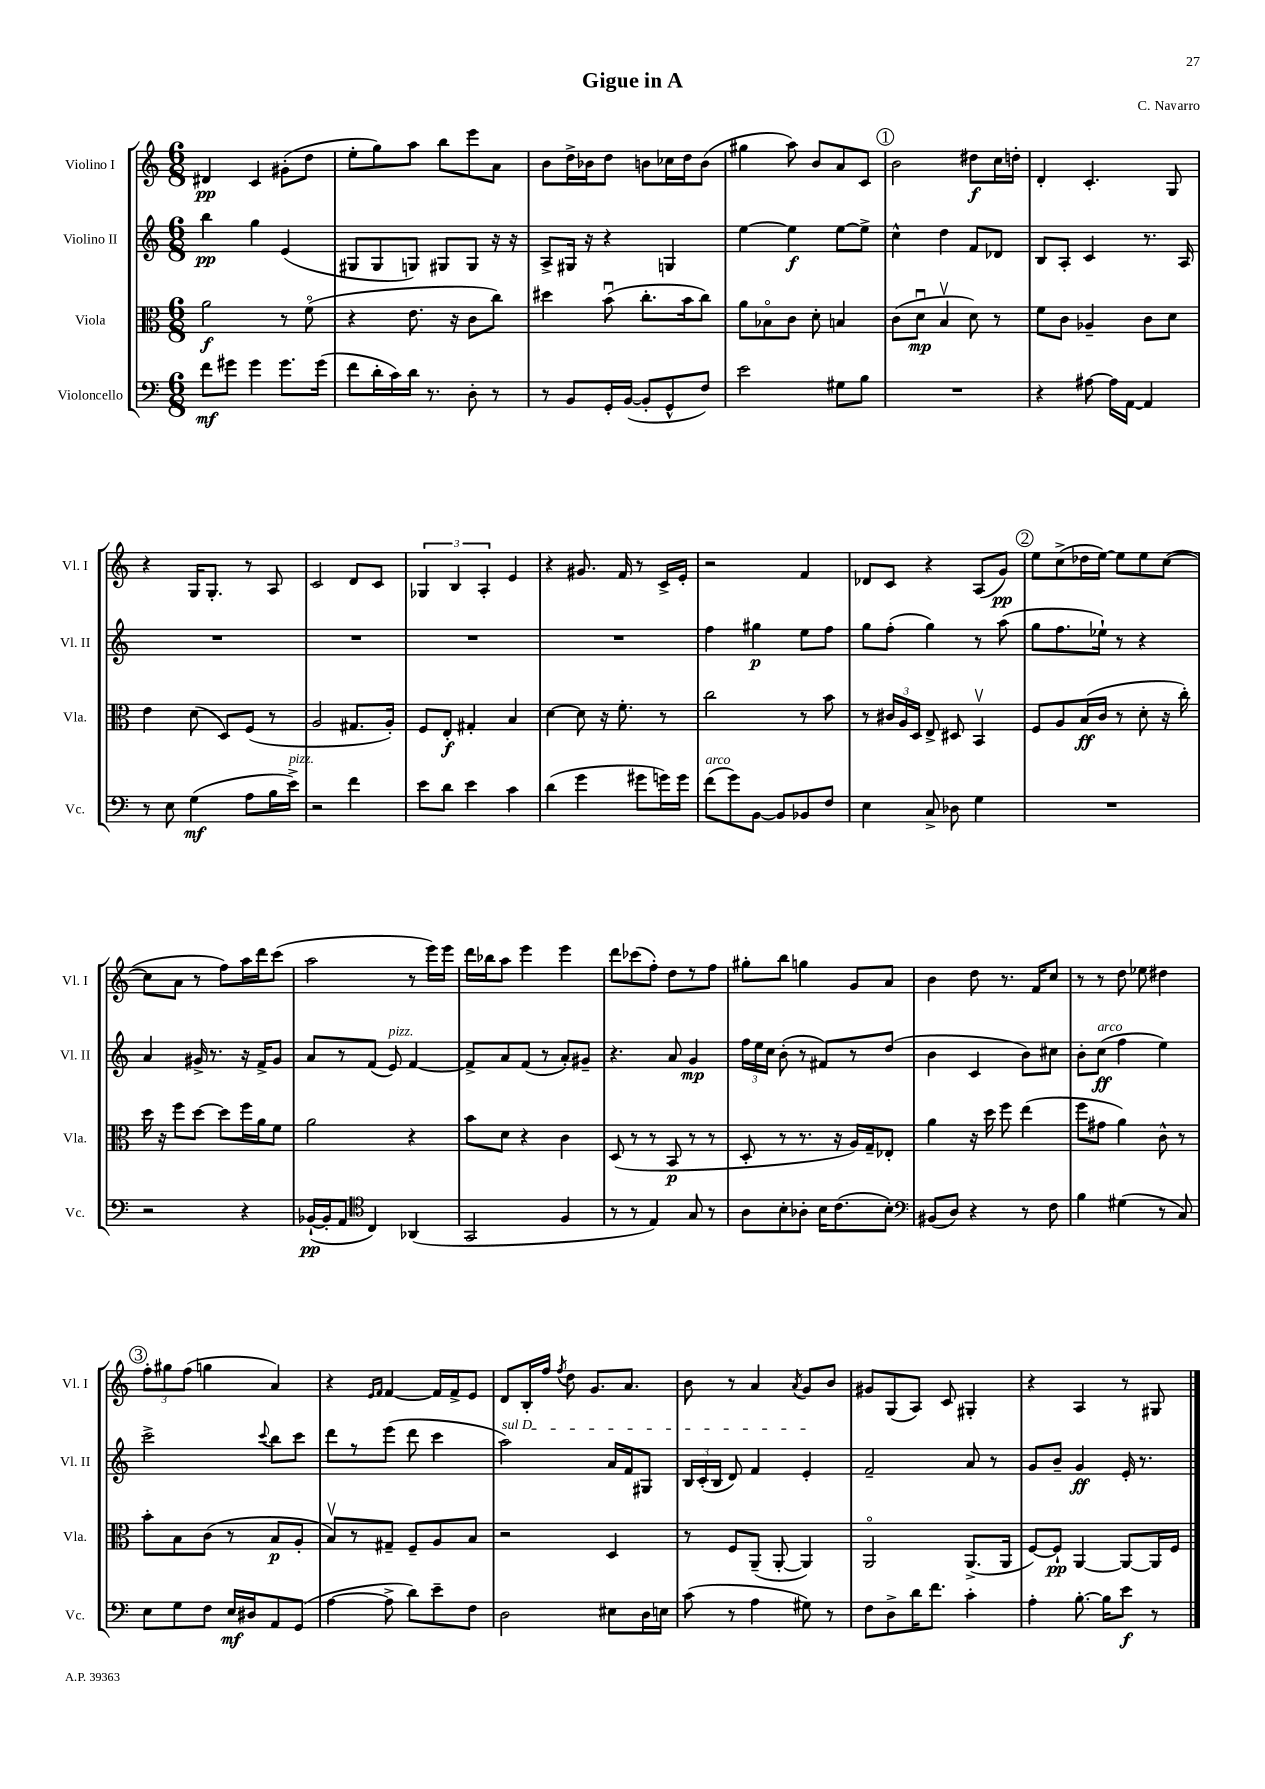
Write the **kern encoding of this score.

**kern	**kern	**kern	**kern
*staff4	*staff3	*staff2	*staff1
*clefF4	*clefC3	*clefG2	*clefG2
*k[]	*k[]	*k[]	*k[]
*M6/8	*M6/8	*M6/8	*M6/8
8f\L	2a\	4bb\	4d#/
8g#\J	.	.	.
4g#\	.	4gg\	4c/
8.g#\L	8r	(4e/	(8g#'\L
.	(8fo\	.	8dd\J
(16g#\Jk	.	.	.
=	=	=	=
8f\L	4r	8G#/L	8ee'\L
16d'\L	.	8G#/	8gg\)
16c\)	.	.	.
16d\JJ	8.e\	8G/J)	8aa\J
8.r	.	.	.
.	.	8G#/L	8bb\L
.	16r	.	.
8D'\	8c\L	8G#/J	8eee\
8r	8cc\J)	16r	8a\J
.	.	16r	.
=	=	=	=
8r	4dd#\	8A^/L	8b\L
8BB/L	.	16G#/Jk	16dd^\L
.	.	16r	16b-\J
16GG'/L	(8bu\	4r	8dd\J
([16BB/JJ	.	.	.
8BB'/]L	8.cc'\L	.	8b\L
8GG^^/	.	4G/	16cc-\L
.	16b\k	.	16dd\J
8F/J)	8cc\J)	.	(8b\J
=	=	=	=
2e\	8a\L	[4ee\	4gg#\
.	8B-o\	.	.
.	8c\J	4ee\]	8aa\)
.	8d'\	.	8b/L
8G#\L	4B/	[8ee\L	8a/
8B\J	.	8ee^\]J	8c/J
=	=	=	=
2.r	(8c\L	4cc^^\	2b\
.	8du\J	.	.
.	4Bv/	4dd\	.
.	8d\)	8f/L	8dd#\L
.	8r	8d-/J	16cc\L
.	.	.	16dd'\JJ
=	=	=	=
4r	8f\L	8B/L	4d'/
.	8c\J	8A'/J	.
[8A#\	4A-~/	4c/	4.c'/
16A#\]LL	.	.	.
[16AA\JJ	.	.	.
4AA/]	8c\L	8.r	.
.	8d\J	.	8G/
.	.	16A/	.
=	=	=	=
8r	4e\	2.r	4r
8E\	.	.	.
(4G\	(8d\	.	16G/LK
.	.	.	8.G'/J
.	8D/L)	.	.
8A\L	(8F/J	.	8r
16B\L	8r	.	8A/
16e^\JJ)	.	.	.
=	=	=	=
2r	2A/	2.r	2c/
4f\	8.G#/L	.	8d/L
.	.	.	8c/J
.	16A'/Jk)	.	.
=	=	=	=
8e\L	8F/L	2.r	6G-/
8d\J	8E'/J	.	.
.	.	.	6B/
4e\	4G#'/	.	.
.	.	.	6A'/
4c\	4B/	.	4e/
=	=	=	=
(4d\	[4d\	2.r	4r
4g\	8d\]	.	8.g#/
.	16r	.	.
.	8.f'\	.	16f/
8g#\L	.	.	8r
16g\L)	8r	.	16c^/LL
16g\JJ	.	.	16e'/JJ
=	=	=	=
(8f\L	2cc\	4ff\	2r
8g\)	.	.	.
[8BB\J	.	4gg#\	.
8BB/]L	.	.	.
8BB-/	8r	8ee\L	4f/
8F/J	8b\	8ff\J	.
=	=	=	=
4E\	8r	8gg\L	8d-/L
.	24c#/LL	(8ff'\J	8c/J
.	24A/	.	.
.	24D/JJ	.	.
8C^/	8E^/	4gg\)	4r
8D-\	8D#/	.	.
4G\	4BBv/	8r	(8A/L
.	.	(8aa\	8g/J)
=	=	=	=
2.r	8F/L	8gg\L	8ee\L
.	8A/	8.ff\	(8cc^\
.	(16B/L	.	16dd-\L
.	16c/JJ	16ee-`\Jk)	[16ee\JJ)
.	8r	8r	8ee\]L
.	8d'\	4r	8ee\
.	16r	.	([8cc\J
.	16cc'\)	.	.
=	=	=	=
2r	16dd\	4a/	8cc\]L
.	16r	.	.
.	8ff\L	.	8a\J
.	[8dd\J	16g#^/	8r
.	.	8.r	.
.	8dd\]L	.	8ff\L)
4r	16ff\L	16r	16aa\L
.	16a\J	16f^/LK	16ddd\J
.	8f\J	8g#/J	(8ccc\J
=	=	=	=
([16BB-`/LL	2a\	8a/L	2aa\
16BB-'/]J	.	.	.
8AA/J	.	8r	.
*clefC4	*	*	*
4C/)	.	(8f/J	.
.	.	8e/)	.
(4AA-/	4r	[4f/	8r
.	.	.	16eee\LL)
.	.	.	16eee\JJ
=	=	=	=
2GG/	8b\L	8f^/]L	16ddd\LL
.	.	.	16bb-\J
.	8d\J	8a/	8aa\J
.	4r	(8f/J	4eee\
.	.	8r	.
4F/	4c\	8a'/L)	4eee\
.	.	8g#~/J	.
=	=	=	=
8r	(8D/	4.r	8ddd\L
8r	8r	.	(8ccc-\
4E/)	8r	.	8ff'\J)
.	8BB/	8a/	8dd\L
8G/	8r	4g/	8r
8r	8r	.	8ff\J
=	=	=	=
8A\L	8D'/	24ff\LL	8gg#'\L
.	.	24ee\	.
.	.	24cc\JJ	.
8B'\	8r	(8b'\	8bb\J
8A-'\J	8.r	8r	4gg\
16B\LK	.	8f#/L)	.
(8.c\	16r	.	.
.	16A/LL)	8r	8g/L
.	16G~/J	.	.
8B'\J)	8E-'/J	(8dd/J	8a/J
=	=	=	=
*clefF4	*	*	*
(8BB#/L	4a\	4b\	4b\
8D/J)	.	.	.
4r	16r	4c/	8dd\
.	16dd\	.	.
.	8ff\	.	8.r
8r	(4ee\	8b\L)	.
.	.	.	16f/LK
8F\	.	8cc#\J	8cc/J
=	=	=	=
4B\	8ff\L	8b'\L	8r
.	8g#\J	(8cc\J	8r
(4G#\	4a\)	4ff\	8dd\
.	.	.	8ee-\
8r	8c^^\	4ee\)	4dd#\
8C/)	8r	.	.
=	=	=	=
8E\L	8b'\L	2ccc^\	12ff'\L
.	.	.	12gg#\
8G\	8B\	.	.
.	.	.	(12ff\J
8F\J	(8c\J	.	4gg\
16E/LL	8r	.	.
16D#/J	.	.	.
.	.	8qqccc/	.
8AA/	8B/L	8bb\L	4a/)
(8GG/J	8A'/J	8ccc\J	.
=	=	=	=
[4A\	8Bv/L)	8ddd\L	4r
.	8r	8r	.
.	.	.	16qqe/LL
.	.	.	16qqf/JJ
8A^\]	8G#~/J	(8eee\J	[4f/
8d\L)	8F~/L	8ddd\	.
8e~\	8A/	4ccc\	16f/]LL
.	.	.	16f^/J
8F\J	8B/J	.	8e/J
=	=	=	=
2D\	2r	2aa\)	8d/L
.	.	.	16B'/L
.	.	.	16ff/JJ
.	.	.	8qff/
.	.	.	8dd\
.	.	.	8.g/L
8E#\L	4D/	16a/LL	.
.	.	16f/J	8.a/J
16D\L	.	8G#/J	.
16E\JJ	.	.	.
=	=	=	=
(8c\	8r	24B/LL	8b\
.	.	(24c'/	.
.	.	24B/JJ	.
8r	8F/L	8d/)	8r
4A\	(8AA~/J	4f/	4a/
.	[8AA'/	.	.
.	.	.	8qa/
8G#\)	4AA/])	4e'/	8g/L
8r	.	.	8b/J
=	=	=	=
8F\L	2AAo/	2f~/	8g#/L
8D^\	.	.	(8G/
16d\K	.	.	8A/J)
8.f\J	.	.	.
.	.	.	8c/
4c'\	(8.AA^/L	8a/	4G#'/
.	.	8r	.
.	16AA/Jk	.	.
=	=	=	=
4A'\	[8F/L)	8g/L	4r
.	8F`/]J	8b~/J	.
[8.B'\	[4AA/	4g/	4A/
16B\]LK	.	.	.
8e\J	8AA/_L	16e'/	8r
.	.	8.r	.
8r	16AA/]L	.	8G#/
.	16F/JJ	.	.
==	==	==	==
*-	*-	*-	*-
